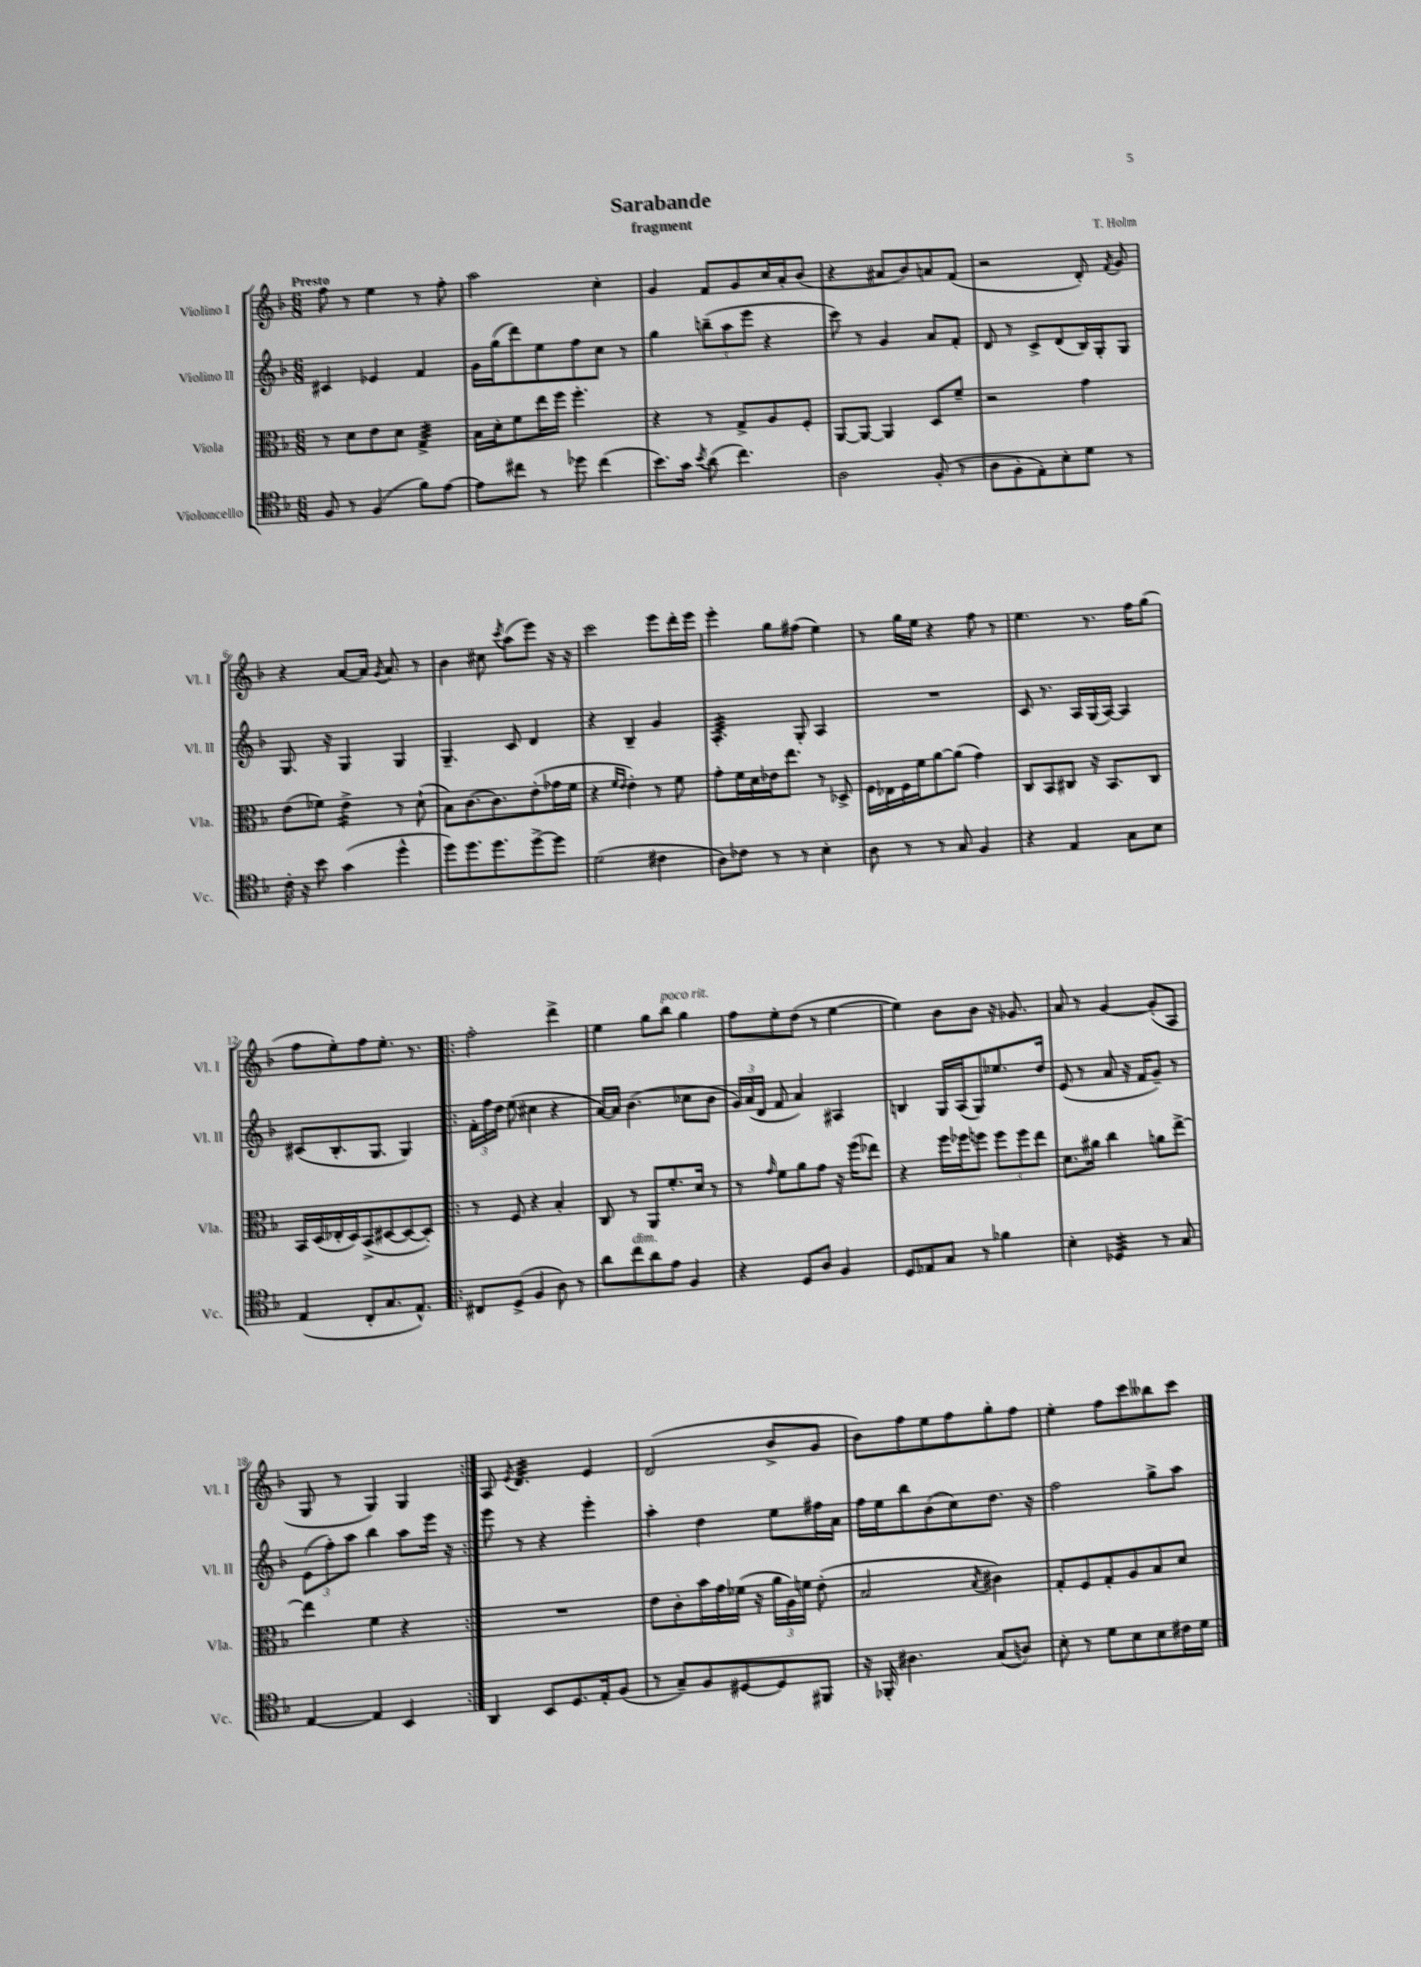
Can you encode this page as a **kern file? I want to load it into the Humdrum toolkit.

**kern	**kern	**kern	**kern
*staff4	*staff3	*staff2	*staff1
*clefC4	*clefC3	*clefG2	*clefG2
*k[b-]	*k[b-]	*k[b-]	*k[b-]
*M6/8	*M6/8	*M6/8	*M6/8
8F	8r	4c#	8ff
8r	8d	.	8r
(4F	8e	4e-	4ee
.	8d	.	.
8f)	4G^	4f	8r
[8e	.	.	8ff'
=	=	=	=
8e]	16B-	16g	2aa
.	16d'	(16gg	.
8cc#	8f	8ddd)	.
8r	16ee	8ee	.
.	16ff	.	.
8dd-	4.ff'	8ff	.
(4cc#	.	8cc	4cc'
.	.	8r	.
=	=	=	=
8.b-)	4r	4gg	4g
16g	.	.	.
8qb-	.	.	.
(8a	8r	(12bb~	8f
.	.	12aa	.
4.cc)	8G^	.	8g
.	.	12eee	.
.	8A	4r	16cc
.	.	.	16a'
.	8F'	.	(8b-
=	=	=	=
2A	[8AA	8ccc)	4r
.	8AA_	8r	.
.	4AA]	4g	8a#
.	.	.	8b-)
(8F'	8D	8a	8a
8r	8f~	8f'	(8f
=	=	=	=
8A	2r	8d	2r
8F'	.	8r	.
8E')	.	8c^	.
8B-'	.	(8d	.
8d	4g	16B-)	8d')
.	.	16G'	.
.	.	.	8qf
8r	.	8G	8g
=	=	=	=
16c'	(8e	8.G	4r
16r	.	.	.
8b-	8f-)	.	.
.	.	16r	.
(4g	4e^	4G	[8a
.	.	.	16a]
.	.	.	8qg
.	.	.	8.a
4dd^^	8r	4G	.
.	(8d`	.	8r
=	=	=	=
8dd)	8B-)	4.G~	4b-
8.dd	[8.c	.	.
.	.	.	8cc#
8.dd	8.c]	.	.
.	.	.	8qccc
.	.	8c	(8aa
[8dd^	(8e'	4d	8eee)
8dd]	16g-	.	16r
.	16f	.	16r
=	=	=	=
(2d	4r	4r	2ccc
.	16qqf	.	.
.	16qqe	.	.
.	4e')	4B-~	.
4c#	8r	4g	8eee
.	8f	.	16ddd'
.	.	.	16eee
=	=	=	=
8A)	8g'	4.A'	4eee'
8c-	16f	.	.
.	16d	.	.
8r	16e-	.	8gg
.	8.ee	.	.
8r	.	8G'	(8ff#
4B-'	8r	4A	4ee)
.	8D-^	.	.
=	=	=	=
8A	16F	2.r	8r
.	16E-	.	.
8r	16F	.	16gg
.	16f	.	16ee
8r	[8a	.	4r
8G	(8a]	.	.
4F	4g)	.	8ff
.	.	.	8r
=	=	=	=
4r	8C	8c	4.ee
.	8BB-	8.r	.
4E	8C#	.	.
.	.	16A	.
.	16r	(16G	8.r
.	8.BB-	[16A)	.
8G	.	4A]	.
.	.	.	16ff
8B-	8C#	.	(8gg
=	=	=	=
(4E	16BB-	(8c#	8ff
.	(16D	.	.
.	16E-'	8.B-'	8ee')
.	16D)	.	.
8C'	(8BB-^	.	8ff
.	.	8.G	.
8.G	[8D#	.	8.ee'
.	8D#_	4G)	.
8.E^^)	.	.	8.r
.	8D#'])	.	.
=!|:	=!|:	=!|:	=!|:
8C#	8r	24f'	2ff'
.	.	24ff	.
.	.	24dd	.
(8D^	8F	(8ee	.
4F	4r	4cc#	.
8A)	4B-'	4r	4ddd^
8r	.	.	.
=	=	=	=
8a	8C	[16a)	4ee
.	.	16a]	.
8cc	8r	(4.b-	.
8a	8AA	.	8gg
8e	8.f'	.	8bb-
4F	.	8cc-	4gg
.	16d	.	.
.	8r	8b-	.
=	=	=	=
4r	8r	24g)	8ff
.	.	(24a	.
.	.	24d	.
.	16qqg	.	.
.	8f	8f	8ee'
8D	8a	4a)	(8dd
8A	8g	.	8r
4F	16r	4A#	[4ee
.	(16ff	.	.
.	8ee-)	.	.
=	=	=	=
8D	4r	4B	4ee])
8E-	.	.	.
8G	16ff	16G	8b-
.	16ff-	(16A	.
8r	8ff	8G)	8b-
4f-	12ff	8.ee-	16r
.	.	.	8.g-
.	12ff	.	.
.	12ee	.	.
.	.	16dd	.
=	=	=	=
4B-'	8.d	(8e	8a
.	.	8r	8r
.	16a#	.	.
4D-	4cc	8a	[4g
.	.	16r	.
.	.	16f	.
8r	8a	8g~)	(8g']
8G	[8ee^	8r	8A
=	=	=	=
[4E	4ee]	(12e	8G
.	.	12ff')	.
.	.	.	8r
.	.	12aa	.
4E]	4f	4bb-	4G)
4BB-	4r	8aa	4G
.	.	16eee	.
.	.	16r	.
=:|!	=:|!	=:|!	=:|!
4AA	2.r	8eee	8A
.	.	.	8qe
.	.	8r	4.d
8BB-	.	4r	.
8.D	.	.	.
.	.	4eee'	4e
16E'	.	.	.
(8F	.	.	.
=	=	=	=
8r	8e	4aa'	(2d
8G~)	8c'	.	.
8F	16b-	4dd	.
.	16g	.	.
[8D#	(16f-	.	.
.	16r	.	.
8D#]	24a	8ee	8b-^
.	24A)	.	.
.	24f	.	.
8FF#	(8e'	16ff#	8g
.	.	16a	.
=	=	=	=
16r	2B-	16ff	8b-)
16FF-'	.	16ee	.
4.A#	.	8bb-	8ff
.	.	(8b-	8ee
.	.	8cc)	8ff
.	8qB-	.	.
(8G	4c#)	8.dd	8gg'
8A)	.	.	8ff
.	.	16r	.
=	=	=	=
8B-'	8G'	2ff	4ee'
8r	8F	.	.
8d	8G'	.	8ff
8B-	8A	.	8ccc
8B-	8B-	8gg^	8bb--
16c#	8d	8aa	8ccc
16d	.	.	.
==	==	==	==
*-	*-	*-	*-
